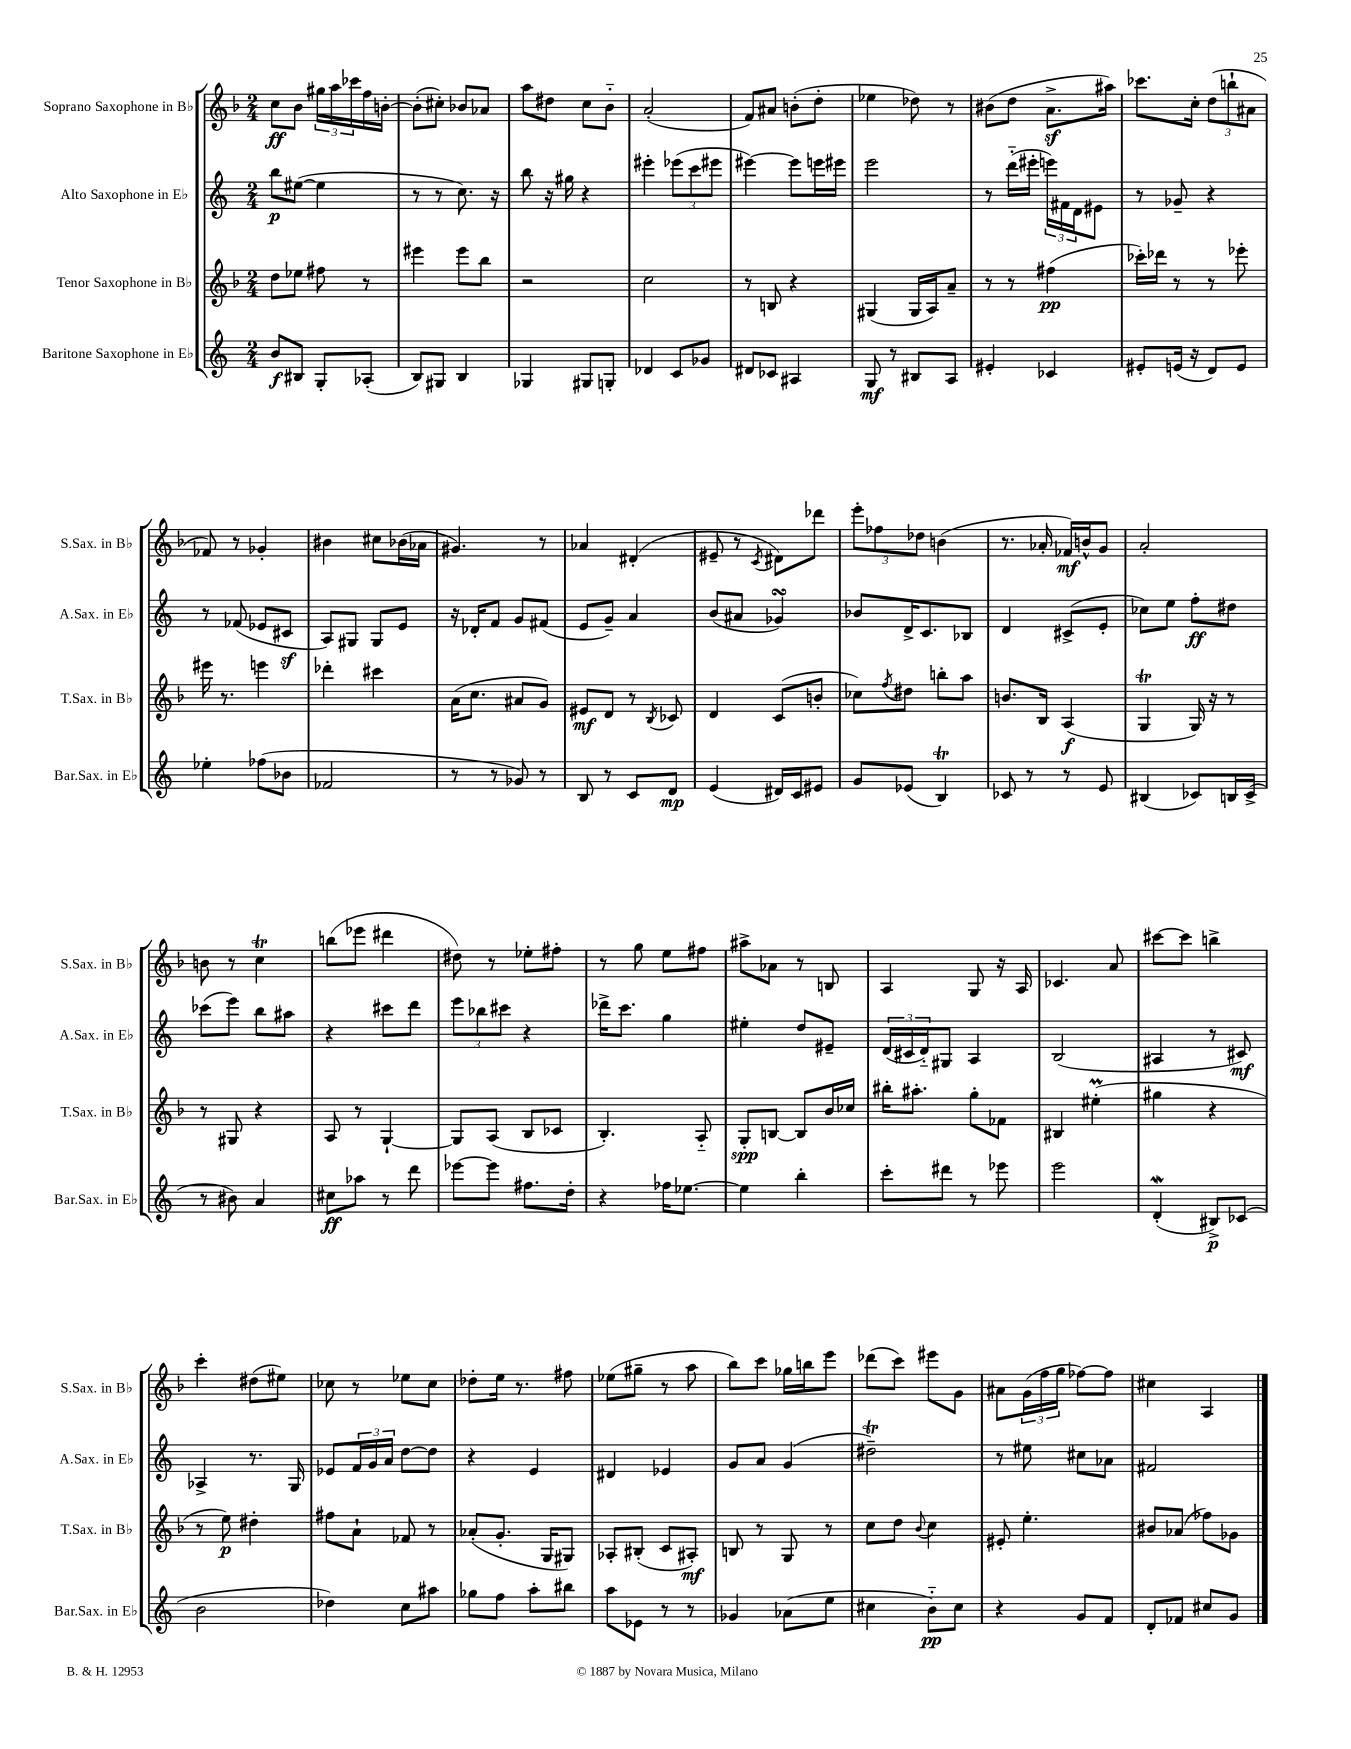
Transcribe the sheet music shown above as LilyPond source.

<<
\new StaffGroup <<
\new Staff = "s0" \with { instrumentName = "Soprano Saxophone in Bb" shortInstrumentName = "S.Sax. in Bb" } {
    \clef treble \key f \major \numericTimeSignature \time 2/4
    c''8\ff bes'8 \tuplet 3/2 { gis''16 a''16 ces'''16 } f''16 b'16~-. |
    b'8-.( cis''8-.) bes'8 aes'8 |
    a''8 dis''8 c''8 bes'8-_ |
    a'2-.( |
    f'8) ais'8 b'8-.( d''8-. |
    ees''4 des''8) r8 |
    bis'8( d''8 a'8.->\sf ais''16) |
    ces'''8. c''16-. \tuplet 3/2 { d''8( b''8-! ais'8 } |
    fes'8) r8 ges'4-. |
    bis'4 cis''8 bes'16( aes'16 |
    gis'4.) r8 |
    aes'4 dis'4-.( |
    eis'8-- r8 \acciaccatura { c'8 } dis'8) des'''8 |
    \tuplet 3/2 { e'''8-. fes''8 des''8 } b'4( |
    r8. aes'16-. fes'16\mf) b'16-^ g'8 |
    a'2-. |
    b'8 r8 c''4\trill |
    b''8( ees'''8 dis'''4 |
    dis''8) r8 ees''8-. fis''8-. |
    r8 g''8 e''8 fis''8 |
    ais''8-> aes'8 r8 b8 |
    a4 g8 r16 a16 |
    ces'4. a'8 |
    cis'''8~ cis'''8 b''4-> |
    c'''4-. dis''8( eis''8) |
    ces''8 r8 ees''8 ces''8 |
    des''8-. e''16 r8. fis''8 |
    ees''8( gis''8-- r8 a''8 |
    bes''8) c'''8 ges''16 b''16 e'''8 |
    des'''8( c'''8) eis'''8 g'8 |
    ais'8 \tuplet 3/2 { g'16( f''16 g''16 } fes''8~) fes''8 |
    cis''4 a4 \bar "|." |
}
\new Staff = "s1" \with { instrumentName = "Alto Saxophone in Eb" shortInstrumentName = "A.Sax. in Eb" } {
    \clef treble \key c \major \numericTimeSignature \time 2/4
    b''8\p eis''8~( eis''4 |
    r8 r8 c''8.) r16 |
    b''8 r16 gis''16 r4 |
    eis'''4-. \tuplet 3/2 { ees'''8( c'''8 eis'''8 } |
    eis'''4~) eis'''8 e'''16 eis'''16 |
    e'''2 |
    r8 d'''16-_( eis'''16-. \tuplet 3/2 { e'''16) fis'16 d'16 } eis'8 |
    r8 ges'8-- r4 |
    r8 fes'8( ees'8 cis'8\sf |
    a8) gis8 gis8 e'8 |
    r16 des'16-. f'8 g'8 fis'8( |
    e'8 g'8--) a'4 |
    b'8( ais'8 ges'4\turn) |
    bes'8 d'16-> c'8. bes8 |
    d'4 cis'8->( e'8-. |
    ces''8) e''8 f''8-.\ff dis''8 |
    ces'''8( e'''8) b''8 ais''8 |
    r4 cis'''8 d'''8 |
    \tuplet 3/2 { e'''8 bes''8 cis'''8 } r4 |
    des'''16-> c'''8. g''4 |
    eis''4-. d''8 eis'8-- |
    \tuplet 3/2 { d'16( cis'16 d'16-_) } gis8 a4 |
    b2( |
    ais4 r8 cis'8\mf) |
    aes4-> r8. g16 |
    ees'8 \tuplet 3/2 { f'16 g'16 a'16 } d''8~ d''8 |
    r4 e'4 |
    dis'4 ees'4 |
    g'8 a'8 g'4( |
    dis''2--\trill) |
    r8 eis''8 cis''8 aes'8 |
    fis'2 \bar "|." |
}
\new Staff = "s2" \with { instrumentName = "Tenor Saxophone in Bb" shortInstrumentName = "T.Sax. in Bb" } {
    \clef treble \key f \major \numericTimeSignature \time 2/4
    d''8 ees''8 fis''8 r8 |
    eis'''4 eis'''8 bes''8 |
    r2 |
    c''2 |
    r8 b8 r4 |
    gis4( gis16 a16) a'8-- |
    r8 r8 fis''4\pp( |
    ces'''16-.) des'''16 r8 r8 ees'''8-. |
    eis'''16 r8. e'''4 |
    des'''4-. cis'''4 |
    a'16( c''8. ais'8 g'8) |
    eis'8\mf d'8 r8 \acciaccatura { bes8 } ces'8 |
    d'4 c'8( b'8-. |
    ces''8) \acciaccatura { f''8 } dis''8 b''8-. a''8 |
    b'8. bes16 a4\f( |
    g4\trill g16) r16 r8 |
    r8 gis8 r4 |
    a8 r8 g4~-! |
    g8 a8( bes8 ces'8 |
    bes4.-.) a8-_ |
    g8-.\spp b8~ b8 bes'16 ces''16 |
    bis''16-. ais''8.-. g''8-. fes'8 |
    bis4 eis''4-.\prall( |
    gis''4 r4 |
    r8 e''8\p) dis''4-. |
    fis''8 a'8-! fes'8 r8 |
    aes'8-.( g'8.-. g16 gis8) |
    aes8-. bis8-.( c'8 ais8-.\mf) |
    b8 r8 g8 r8 |
    c''8 d''8 \appoggiatura { bes'8 } c''4 |
    eis'8-. e''4.-. |
    bis'8 aes'8( fes''8) ges'8 \bar "|." |
}
\new Staff = "s3" \with { instrumentName = "Baritone Saxophone in Eb" shortInstrumentName = "Bar.Sax. in Eb" } {
    \clef treble \key c \major \numericTimeSignature \time 2/4
    b'8\f bis8 g8-. aes8-.( |
    b8) gis8 b4 |
    ges4 gis8 g8-. |
    des'4 c'8 ges'8 |
    dis'8 ces'8 ais4 |
    g8\mf r8 bis8 a8 |
    eis'4-. ces'4 |
    eis'8-. e'16( r16 d'8) e'8 |
    ees''4-. fes''8( bes'8 |
    fes'2 |
    r8 r8 ges'8) r8 |
    b8 r8 c'8 d'8\mp |
    e'4( dis'16) c'16 eis'8 |
    g'8 ees'8( b4\trill) |
    ces'8 r8 r8 e'8 |
    bis4( ces'8) b16 ces'16->( |
    r8 bis'8) a'4 |
    cis''8\ff aes''8 r8 d'''8 |
    ees'''8~ ees'''8 fis''8. d''16-. |
    r4 fes''16 ees''8.~ |
    ees''4 b''4-. |
    c'''8-. dis'''8 r8 ees'''8 |
    e'''2 |
    d'4-.\mordent( bis8->\p) ces'8( |
    b'2 |
    des''4) c''8 ais''8 |
    ges''8 f''8 a''8-. bis''8 |
    a''8 ees'8 r8 r8 |
    ges'4 aes'8( e''8 |
    cis''4 b'8-_\pp) cis''8 |
    r4 g'8 f'8 |
    d'8-. fes'8 cis''8 g'8 \bar "|." |
}
>>
>>
\layout { \context { \Score \remove "Bar_number_engraver" } }
